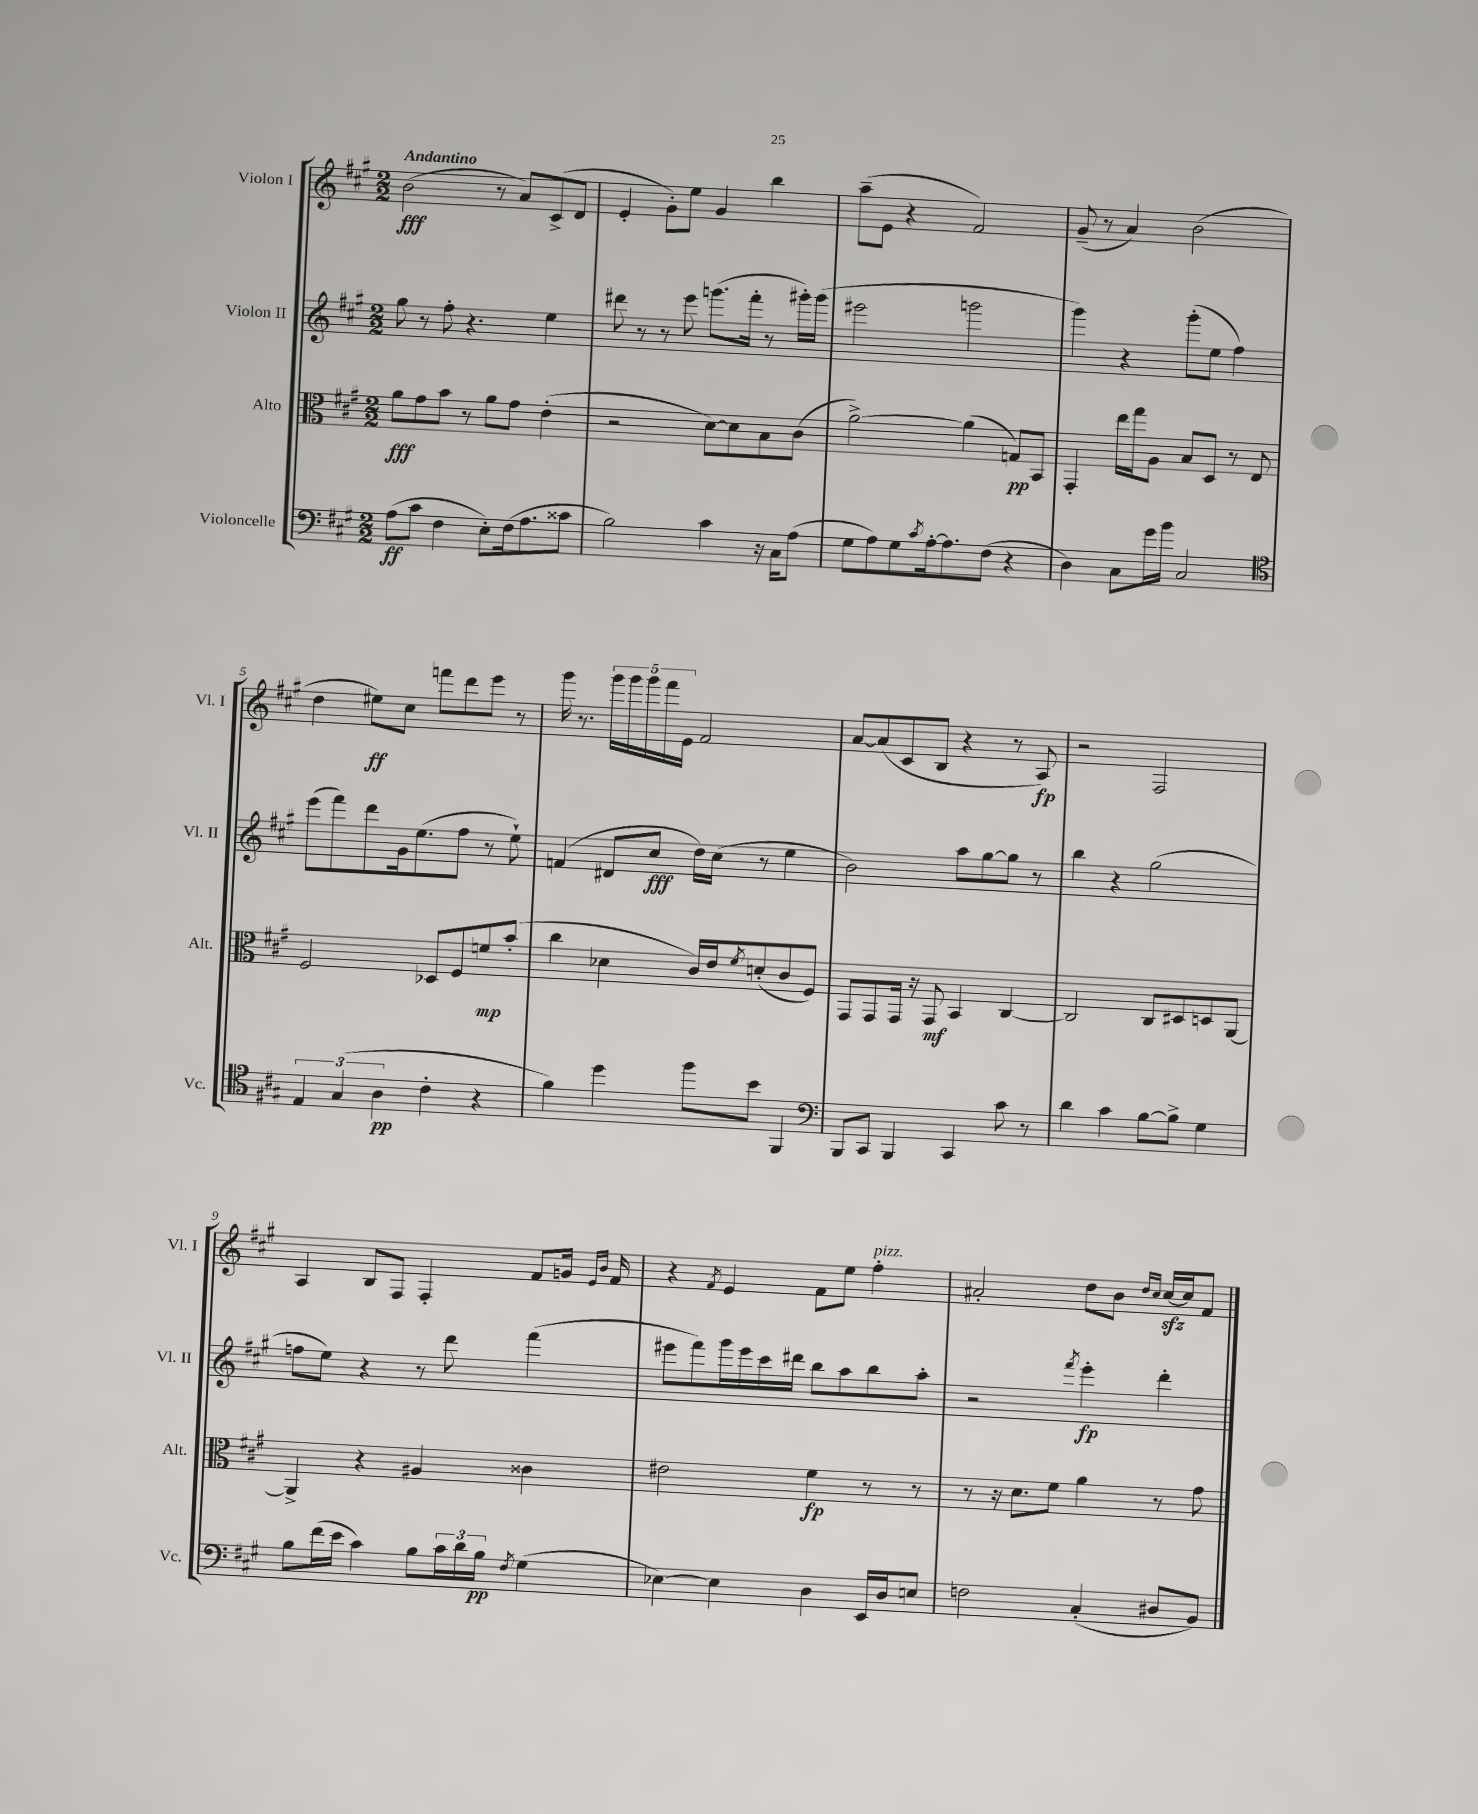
<<
\new StaffGroup <<
\new Staff = "s0" \with { instrumentName = "Violon I" shortInstrumentName = "Vl. I" } {
    \clef treble \key a \major \numericTimeSignature \time 2/2 \tempo "Andantino"
    b'2\fff( r8 a'8) cis'8->( d'8 |
    e'4-. gis'8-.) e''8 gis'4 b''4 |
    a''8--( e'8 r4 fis'2) |
    gis'8--( r8 a'4) b'2( |
    d''4 eis''8\ff) cis''8 f'''8 d'''8 e'''8 r8 |
    gis'''16 r8. \tuplet 5/4 { gis'''16 gis'''16 gis'''16 fis'''16 e'16 } fis'2 |
    a'8~ a'8( cis'8 b8 r4 r8 a8\fp) |
    r2 fis2 |
    a4 b8 fis8 fis4-. fis'8 g'16 \grace { e'16 b'16 } fis'16 |
    r4 \acciaccatura { fis'8 } e'4 fis'8 e''8 fis''4-.^\markup { \italic "pizz." } |
    ais'2-. d''8 b'8 \grace { d''16 cis''16 } cis''16~\sfz cis''16 fis'8 \bar "|." |
}
\new Staff = "s1" \with { instrumentName = "Violon II" shortInstrumentName = "Vl. II" } {
    \clef treble \key a \major \numericTimeSignature \time 2/2
    gis''8 r8 fis''8-. r4. e''4 |
    dis'''8 r8 r8 e'''8 g'''8.( fis'''16-. r8 gis'''16-.) gis'''16( |
    eis'''2 g'''2 |
    gis'''4) r4 gis'''8-.( e''8 fis''4) |
    e'''8( fis'''8) d'''8 gis'16 e''8.( fis''8 r8 e''8-!) |
    f'4( dis'8 cis''8\fff d''16) cis''16( r8 e''4 |
    b'2) a''8 gis''8~ gis''8 r8 |
    b''4 r4 gis''2( |
    f''8 e''8) r4 r8 d'''8 fis'''4( |
    eis'''8 fis'''8) gis'''16 eis'''16 cis'''16 dis'''16 b''8 a''8 b''8 a''8-. |
    r2 \acciaccatura { fis'''8 } e'''4-.\fp d'''4-. \bar "|." |
}
\new Staff = "s2" \with { instrumentName = "Alto" shortInstrumentName = "Alt." } {
    \clef alto \key a \major \numericTimeSignature \time 2/2
    a'8\fff gis'8 b'8 r8 a'8 gis'8 e'4-.( |
    r2 d'8~) d'8 b8 cis'8( |
    a'2~->) a'4( g8\pp) b,8 |
    gis,4-. e''16 gis''16 a8 b8 d8 r8 e8 |
    fis2 des8 fis8 f'8\mp b'8-.( |
    cis''4 des'4 cis'16) e'16 \acciaccatura { fis'8 } d'8-.( cis'8 fis8) |
    gis,8 gis,8 gis,16 r16 gis,8\mf b,4 cis4~ |
    cis2 cis8 dis8 d8 a,8~ |
    a,4-> r4 ais4 cisis'4 |
    eis'2 fis'4\fp r8 r8 |
    r8 r16 d'8. fis'8 a'4 r8 gis'8 \bar "|." |
}
\new Staff = "s3" \with { instrumentName = "Violoncelle" shortInstrumentName = "Vc." } {
    \clef bass \key a \major \numericTimeSignature \time 2/2
    a8\ff( cis'8 fis4 e8-.) fis16( a8. cisis'8 |
    b2) cis'4 r16 cis16 a8( |
    gis8 a8) gis8 \acciaccatura { cis'8 } a16~-. a8. fis8( r4 |
    d4) cis8 gis'16 b'16 cis2 |
    \clef tenor \tuplet 3/2 { e4 gis4( a4\pp } cis'4-. r4 |
    fis'4) d''4 fis''8 b'8 fis,4 |
    \clef bass b,,8 cis,8 b,,4 cis,4 cis'8 r8 |
    d'4 cis'4 b8~ b8-> gis4 |
    b8 fis'16( e'16 cis'4) b8 \tuplet 3/2 { cis'16 d'16 b16\pp } \acciaccatura { fis8 } gis4( |
    ees4~) ees4 d4 e,16 d16 e8 |
    f2 cis4-.( dis8 b,8) \bar "|." |
}
>>
>>
